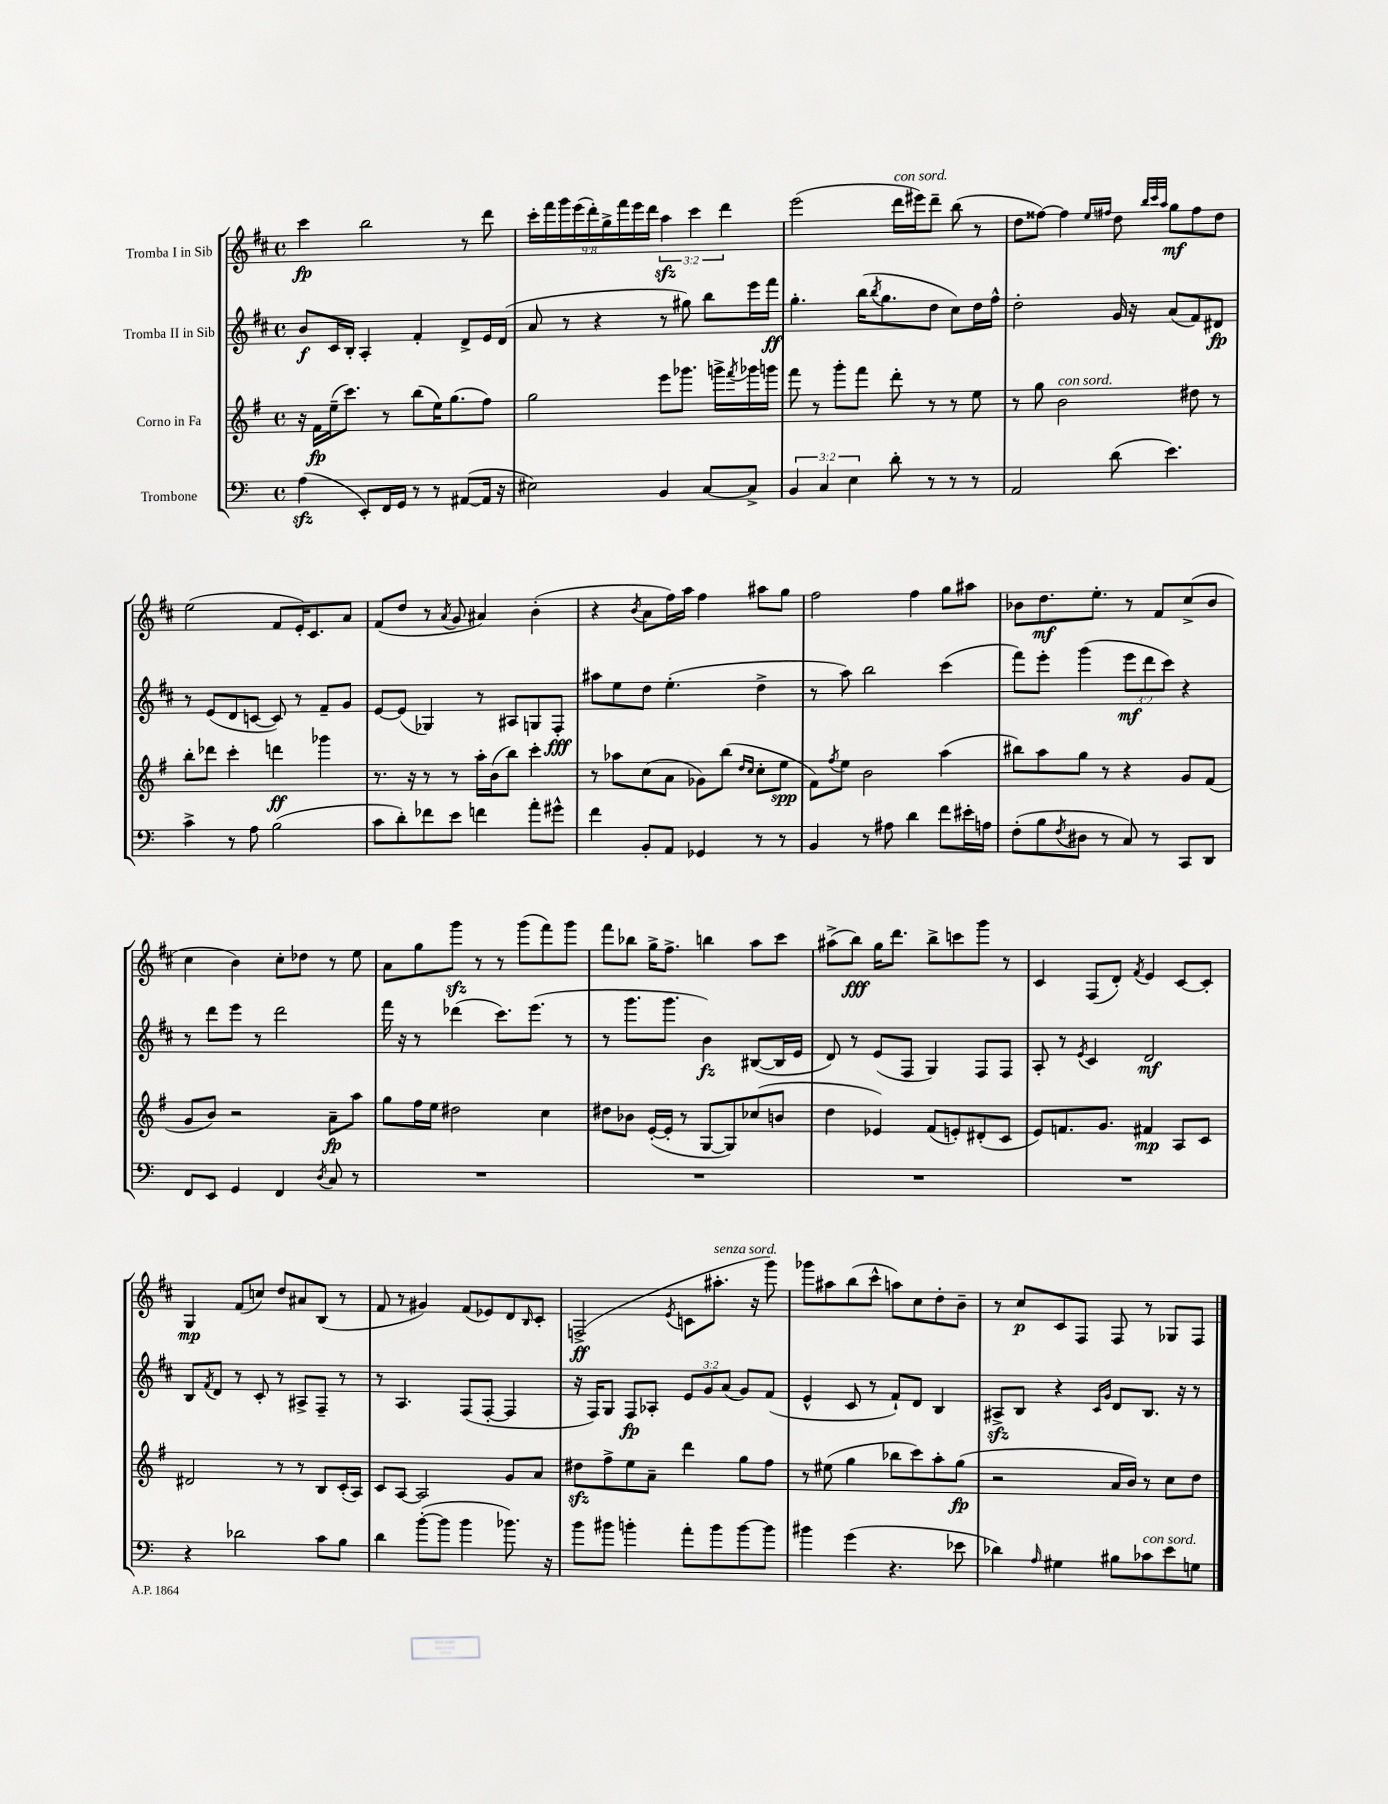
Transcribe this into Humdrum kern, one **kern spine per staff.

**kern	**kern	**kern	**kern
*staff4	*staff3	*staff2	*staff1
*clefF4	*clefG2	*clefG2	*clefG2
*k[]	*k[f#]	*k[f#c#]	*k[f#c#]
*M4/4	*M4/4	*M4/4	*M4/4
*met(c)	*met(c)	*met(c)	*met(c)
(4A\	16r	8b/L	4ccc#\
.	16f#\LL	.	.
.	(16ee~\J	16c#/L	.
.	8.ccc\J)	16B'/JJ	.
8EE'/L)	.	4A'/	2bb\
16FF/L	8r	.	.
16GG/JJ	.	.	.
8r	(8bb\L	4f#'/	.
8r	16ee\K)	.	.
.	(8.gg\	.	.
([8AA#/L	.	8d^/L	8r
16AA#/]Jk	8ff#\J)	16e/L	8ddd\
16r	.	(16d/JJ	.
=	=	=	=
2E#\)	2gg\	8a/	18ccc#'\LL
.	.	.	18fff#\
.	.	.	18ggg\
.	.	8r	.
.	.	.	(18eee\
.	.	.	18ddd'\)
.	.	4r	.
.	.	.	18gg^\
.	.	.	18fff#\
.	.	.	18eee\
.	.	.	18ddd\JJ
4BB/	8eee\L	8r	6aa\
.	8.ggg-\J	8gg#\)	.
.	.	.	6ccc#\
[8C/L	.	8bb\L	.
.	16ggg^\LL	.	.
.	.	.	6ddd\
.	8qfff#/	.	.
8C^/]J	16ggg-\	16eee\L	.
.	16ggg\JJ	16fff#\JJ	.
=	=	=	=
6BB/	8fff#\	4.gg'\	(2eee\
.	8r	.	.
6C/	.	.	.
.	8ggg'\L	.	.
6E\	.	.	.
.	8fff#\J	(16bb\LK	.
.	.	8qbb/	.
.	.	8.gg\	.
8d'\	8ddd'\	.	16ddd\LL
.	.	.	16eee#\J)
8r	8r	8dd\J	8ddd~\J
8r	8r	8cc#\L)	(8bb\
8r	8ee\	16dd\L	8r
.	.	16ff#^^\JJ	.
=	=	=	=
2AA/	8r	2dd'\	8dd\L
.	8gg\	.	[8ff##\J)
.	2b\	.	4ff##\]
.	.	.	16qqee/LL
.	.	.	16qqff#/JJ
(8d\	.	16g/	8dd\
.	.	16r	.
.	.	.	32qqbb/LLL
.	.	.	32qqccc#/
.	.	.	32qqaa/JJJ
4.e\)	.	(8a/L	8gg\L
.	8dd#\	8f#/)	8ff#\
.	8r	8d#/J	8dd\J
=	=	=	=
4c^\	8bb'\L	8r	(2ee\
.	8ddd-\J	(8e/L	.
8r	4ccc'\	8d/	.
8A\	.	[8c/J	.
(2B\	4ddd\	8c/])	8f#/L
.	.	8r	16e'/K)
.	.	.	8.c#/
.	4ggg-\	8f#~/L	.
.	.	8g/J	8a/J
=	=	=	=
8c\L	8.r	[8e/L	(8f#/L
8d'\)	.	(8e/]J	8dd/J
.	16r	.	.
8f-\	8r	4G-/)	8r
.	.	.	8qa/
8e\J	8r	.	8g/
4f\	16aa'\LL	8r	4a#/)
.	(16b\J	.	.
.	8bb\J)	8A#/L	.
8a'\L	4ccc'\	8G/	(4b'\
8g#^^\J	.	8F#'/J	.
=	=	=	=
4f\	8r	8aa#\L	4r
.	8aa-\L	8ee\	.
.	.	.	8qb/
8BB'/L	(8cc\	8dd\J	8a\L
8AA/J	8a\J	(4.ee'\	16ff#\L)
.	.	.	16aa\JJ
4GG-/	8g-\L)	.	4ff#\
.	(8bb\J	.	.
.	16qqdd/LL	.	.
.	16qqcc/JJ	.	.
8r	8cc'\L	4dd^\	8aa#\L
8r	8ee\J	.	8gg\J
=	=	=	=
4BB/	8f#\L)	8r	2ff#\
.	8qff#/	.	.
.	8ee\J	8aa\)	.
8r	2b\	2bb\	.
8A#\	.	.	.
4d\	.	.	4ff#\
8f\L	(4aa\	(4ccc#\	8gg\L
16e#'\L	.	.	8aa#\J
16A\JJ	.	.	.
=	=	=	=
(8F'\L	8bb#\L)	8fff#\L)	8b-\L
8B\	8aa\	8eee'\J	8.dd\
8qF/	.	.	.
8D#\J	8gg\J	(4ggg\	.
.	.	.	8.ee'\J
8r	8r	.	.
8C/)	4r	12eee\L	8r
.	.	12ddd\	.
8r	.	.	8f#/L
.	.	12ccc#\J)	.
8CC/L	8g/L	4r	(8cc#^/
8DD/J	(8f#/J	.	8b-/J
=	=	=	=
8FF/L	8g/L	8r	4cc#\
8EE/J	8b/J)	8ddd\L	.
4GG/	2r	8eee\J	4b\)
.	.	8r	.
4FF/	.	2ddd\	8cc#'\L
.	.	.	8dd-\J
8qD/	.	.	.
8C/	8a~\L	.	8r
8r	8aa\J	.	8ee\
=	=	=	=
1r	8gg\L	16fff#\	8a\L
.	.	16r	.
.	16ff#\L	8r	8gg\
.	16ee\JJ	.	.
.	2dd#\	(4ddd-\	8ggg\J
.	.	.	8r
.	.	8.ccc#\L)	8r
.	.	.	(8ggg\L
.	.	(8.eee\J	.
.	4cc\	.	8fff#\)
.	.	8r	8ggg\J
=	=	=	=
1r	8dd#\L	8r	8fff#\L
.	8b-\J	8.ggg\L	8bb-\J
.	([16e'/LL	.	16gg^\LK
.	16e'/]JJ	8.ggg\J	8.ff#^\J
.	8r	.	.
.	[8G/L	4b\)	4bb\
.	8G/])	.	.
.	(8cc-/	([8B#/L	8aa\L
.	8b/J	16B#/]L	8ccc#\J
.	.	16e/JJ	.
=	=	=	=
1r	4dd\	8d/)	(8aa#^\L
.	.	8r	8bb\J)
.	4e-/)	(8e/L	16gg\LK
.	.	.	8.ddd\J
.	.	8F#/J	.
.	(8f#/L	4G/)	8bb^\L
.	8e'/)	.	8ccc\
.	(8d#'/	8F#/L	8ggg\J
.	8c/J	8F#/J	8r
=	=	=	=
1r	8e/L)	8A'/	4c#/
.	8.f/	8r	.
.	.	8qe/	.
.	.	4c#/	(8F#/L
.	8.g/J	.	.
.	.	.	8d'/J)
.	.	.	8qf#/
.	4f#/	2d/	4e/
.	8A/L	.	[8c#/L
.	8c/J	.	8c#'/]J
=	=	=	=
4r	2d#/	8B/L	4G/
.	.	8qf#/	.
.	.	8d/J	.
2d-\	.	8r	(8f#/L
.	.	8c#'/	8cc/J)
.	8r	8r	8dd/L
.	8r	8A#^/L	8a#/
8c\L	8B/L	8F#~/J	(8B/J
8B\J	(16c'/L	8r	8r
.	16A/JJ)	.	.
=	=	=	=
4d\	8c/L	8r	8f#/
.	[8A/J	4.A/	8r
([8b'\L	2A/]	.	4g#/)
8b\]J	.	.	.
4b\	.	(8F#/L	(8f#/L
.	.	[8F#'/J	8e-/)
8.b-\)	8g/L	4F#/]	8d/
.	.	.	16qqB/
.	8a/J	.	8c#'/J
16r	.	.	.
=	=	=	=
8b\L	8dd#\L	16r	(2F^/
.	.	16F#/LK)	.
8b#\J	8ff#^\	8G/J	.
4b'\	8ee\	8F#/L	.
.	8a~\J	8A-'/J	.
.	.	.	8qe/
8a'\L	4ddd\	12e/L	8c\L
.	.	12g/	.
8b\	.	.	8.aa#'\J
.	.	(12a/J	.
[8b\	8gg\L	8g/L)	.
.	.	.	16r
8b\]J	8ff#\J	(8f#/J	8ggg\)
=	=	=	=
4b#\	8r	4e^^/	8ggg-\L
.	(8ee#\	.	8aa#\
(4g\	4gg\	8c#/	(8bb\
.	.	8r	8ccc#^^\J
4.r	8bb-\L	8f#`/L)	8aa\L)
.	8ccc\)	8d/J	8cc#\
.	8aa'\	4B/	8dd'\
8e-\	(8gg\J	.	8b~\J
=	=	=	=
4d-\)	2r	8A#^/L	8r
.	.	8B/J	8cc#/L
16qqA/	.	.	.
4G#\	.	4r	8c#/
.	.	.	8F#/J
.	.	16qqc#/LL	.
.	.	16qqg/JJ	.
8B#\L	16a/LL	8d/L	8F#/
.	16b/JJ)	.	.
8c-\	8r	8.B/J	8r
8e\	8cc\L	.	8G-/L
.	.	16r	.
8G\J	8dd\J	8r	8F#/J
==	==	==	==
*-	*-	*-	*-
